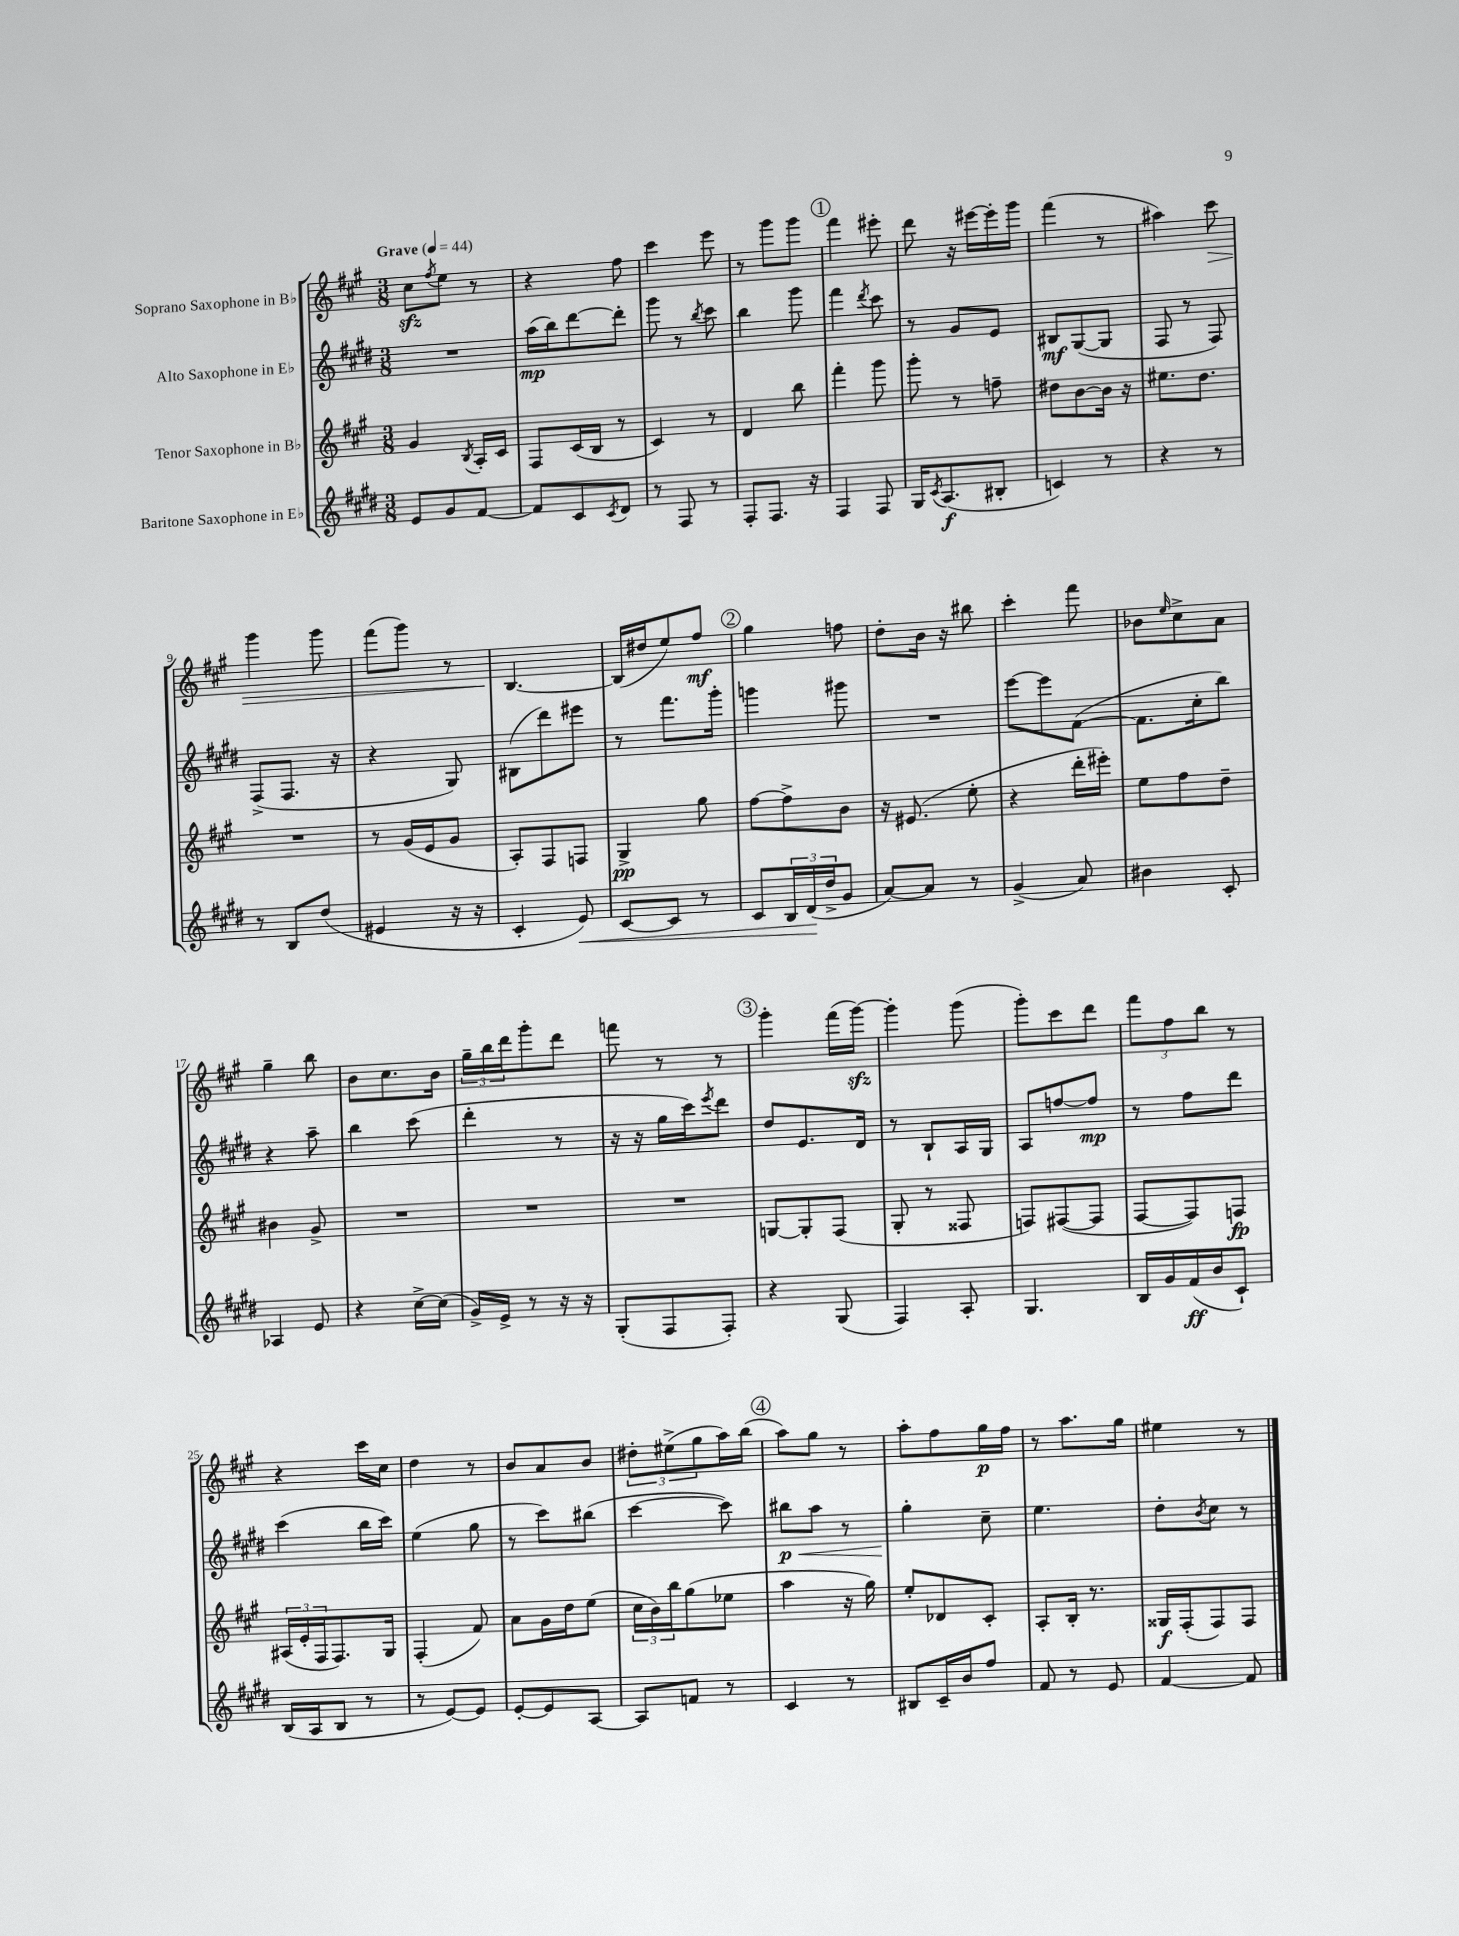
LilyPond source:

<<
\new StaffGroup <<
\new Staff = "s0" \with { instrumentName = "Soprano Saxophone in Bb" } {
    \clef treble \key a \major \numericTimeSignature \time 3/8 \tempo "Grave" 4 = 44
    cis''8\sfz \acciaccatura { fis''8 } e''8 r8 |
    r4 fis''8 |
    cis'''4 e'''8 |
    r8 gis'''8 gis'''8 |
    \mark \markup { \circle "1" } fis'''4 eis'''8-. |
    d'''8 r16 eis'''16~ eis'''16-. gis'''16 |
    fis'''4( r8 |
    ais''4) cis'''8\> |
    gis'''4 gis'''8 |
    fis'''8( gis'''8) r8 |
    b4.~\! |
    b16( dis''16 e''8) fis''8\mf |
    \mark \markup { \circle "2" } gis''4 f''8 |
    d''8-. b'16 r16 bis''8 |
    cis'''4-. fis'''8 |
    bes'8 \grace { e''16 } cis''8-> a'8 |
    gis''4-- b''8 |
    b'8 cis''8. b'16 |
    \tuplet 3/2 { gis''16-- b''16 d'''16 } gis'''8-. d'''8 |
    f'''8 r8 r8 |
    \mark \markup { \circle "3" } gis'''4-. fis'''16( gis'''16~\sfz) |
    gis'''4-. gis'''8( |
    gis'''8-.) cis'''8 d'''8 |
    \tuplet 3/2 { fis'''8 fis''8 b''8 } r8 |
    r4 cis'''16 cis''16 |
    d''4 r8 |
    b'8 a'8 b'8 |
    \tuplet 3/2 { dis''8-. eis''8->( gis''8 } a''16) b''16( |
    \mark \markup { \circle "4" } a''8) gis''8 r8 |
    a''8-. fis''8 gis''16\p fis''16 |
    r8 a''8. gis''16 |
    eis''4 r8 \bar "|." |
}
\new Staff = "s1" \with { instrumentName = "Alto Saxophone in Eb" } {
    \clef treble \key e \major \numericTimeSignature \time 3/8
    R4. |
    a''16\mp( b''16) dis'''8~ dis'''8-. |
    gis'''8 r8 \acciaccatura { b''8 } cis'''8 |
    b''4 gis'''8 |
    \mark \markup { \circle "1" } fis'''4 \acciaccatura { dis'''8 } cis'''8 |
    r8 gis'8 e'8 |
    bis8\mf gis8~( gis8 |
    fis8 r8 fis8) |
    fis8->( fis8. r16 |
    r4 gis8) |
    bis8( dis'''8) eis'''8 |
    r8 fis'''8. gis'''16-. |
    \mark \markup { \circle "2" } g'''4 gis'''8 |
    R4. |
    e'''8~ e'''8 fis'8~( |
    fis'8. cis''16-. b''8) |
    r4 a''8-- |
    b''4 cis'''8( |
    dis'''4-. r8 |
    r16 r16 gis''16 cis'''16) \acciaccatura { e'''8 } dis'''8 |
    \mark \markup { \circle "3" } dis''8 e'8. dis'16 |
    r8 b8-! a16 gis16 |
    a8 f''8~ f''8\mp |
    r8 fis''8 dis'''8 |
    cis'''4( b''16 cis'''16) |
    e''4( gis''8 |
    r8 cis'''8) bis''8( |
    cis'''4~ cis'''8) |
    \mark \markup { \circle "4" } bis''8\p\< a''8 r8 |
    gis''4-.\! cis''8-- |
    e''4. |
    dis''8-. \acciaccatura { b'8 } cis''8 r8 \bar "|." |
}
\new Staff = "s2" \with { instrumentName = "Tenor Saxophone in Bb" } {
    \clef treble \key a \major \numericTimeSignature \time 3/8
    gis'4 \acciaccatura { b8 } a16-. cis'16 |
    fis8 cis'16( b16 r8 |
    cis'4) r8 |
    d'4 b''8 |
    \mark \markup { \circle "1" } fis'''4-. gis'''8 |
    gis'''8-. r8 f''8-- |
    dis''8 b'8~ b'16 r16 |
    eis''8. d''8. |
    R4. |
    r8 gis'16( e'16 gis'8 |
    a8-.) fis8 f8 |
    gis4->\pp gis''8 |
    \mark \markup { \circle "2" } fis''8~ fis''8-> b'8 |
    r16 eis'8.( e''8-. |
    r4 d'''16-. eis'''16-.) |
    e''8 fis''8 d''8-- |
    bis'4 gis'8-> |
    R4. |
    R4. |
    R4. |
    \mark \markup { \circle "3" } g8~ g8-. fis8( |
    gis8-. r8 fisis8 |
    f8) fis8~( fis8 |
    fis8~ fis8) f8\fp |
    \tuplet 3/2 { ais16( e'16-. fis16 } fis8.) gis16 |
    fis4-.( fis'8) |
    a'8 gis'16 d''16 e''8( |
    \tuplet 3/2 { cis''16 b'16) b''16 } gis''8( ees''8 |
    \mark \markup { \circle "4" } a''4 r16 gis''16) |
    e''8-. des'8 cis'8-. |
    a8-. b16-. r8. |
    gisis16\f fis16-.( fis8) fis8 \bar "|." |
}
\new Staff = "s3" \with { instrumentName = "Baritone Saxophone in Eb" } {
    \clef treble \key e \major \numericTimeSignature \time 3/8
    e'8 gis'8 fis'8~ |
    fis'8 cis'8 \acciaccatura { cis'8 } dis'8 |
    r8 fis8 r8 |
    fis8-. fis8. r16 |
    \mark \markup { \circle "1" } fis4 fis8 |
    gis16 \acciaccatura { cis'8 } a8.\f( bis8-. |
    c'4) r8 |
    r4 r8 |
    r8 b8 dis''8( |
    eis'4 r16 r16 |
    cis'4-. e'8\<) |
    cis'8~ cis'8 r8 |
    \mark \markup { \circle "2" } cis'8 \tuplet 3/2 { b16 dis'16\!( dis''16-> } gis'8 |
    a'8~) a'8 r8 |
    gis'4->( a'8) |
    bis'4 cis'8-. |
    aes4 e'8 |
    r4 cis''16~-> cis''16( |
    gis'16->) e'16-> r8 r16 r16 |
    gis8-.( fis8 fis8-.) |
    \mark \markup { \circle "3" } r4 gis8( |
    fis4) a8-. |
    gis4. |
    b16 gis'16 fis'16\ff( b'16 cis'8-!) |
    b16( a16 b8 r8 |
    r8 e'8~) e'8 |
    e'8~-. e'8 a8~ |
    a8 f'8 r8 |
    \mark \markup { \circle "4" } cis'4 r8 |
    bis8 cis'16-- b'16 fis''8 |
    fis'8 r8 e'8 |
    fis'4~ fis'8 \bar "|." |
}
>>
>>
